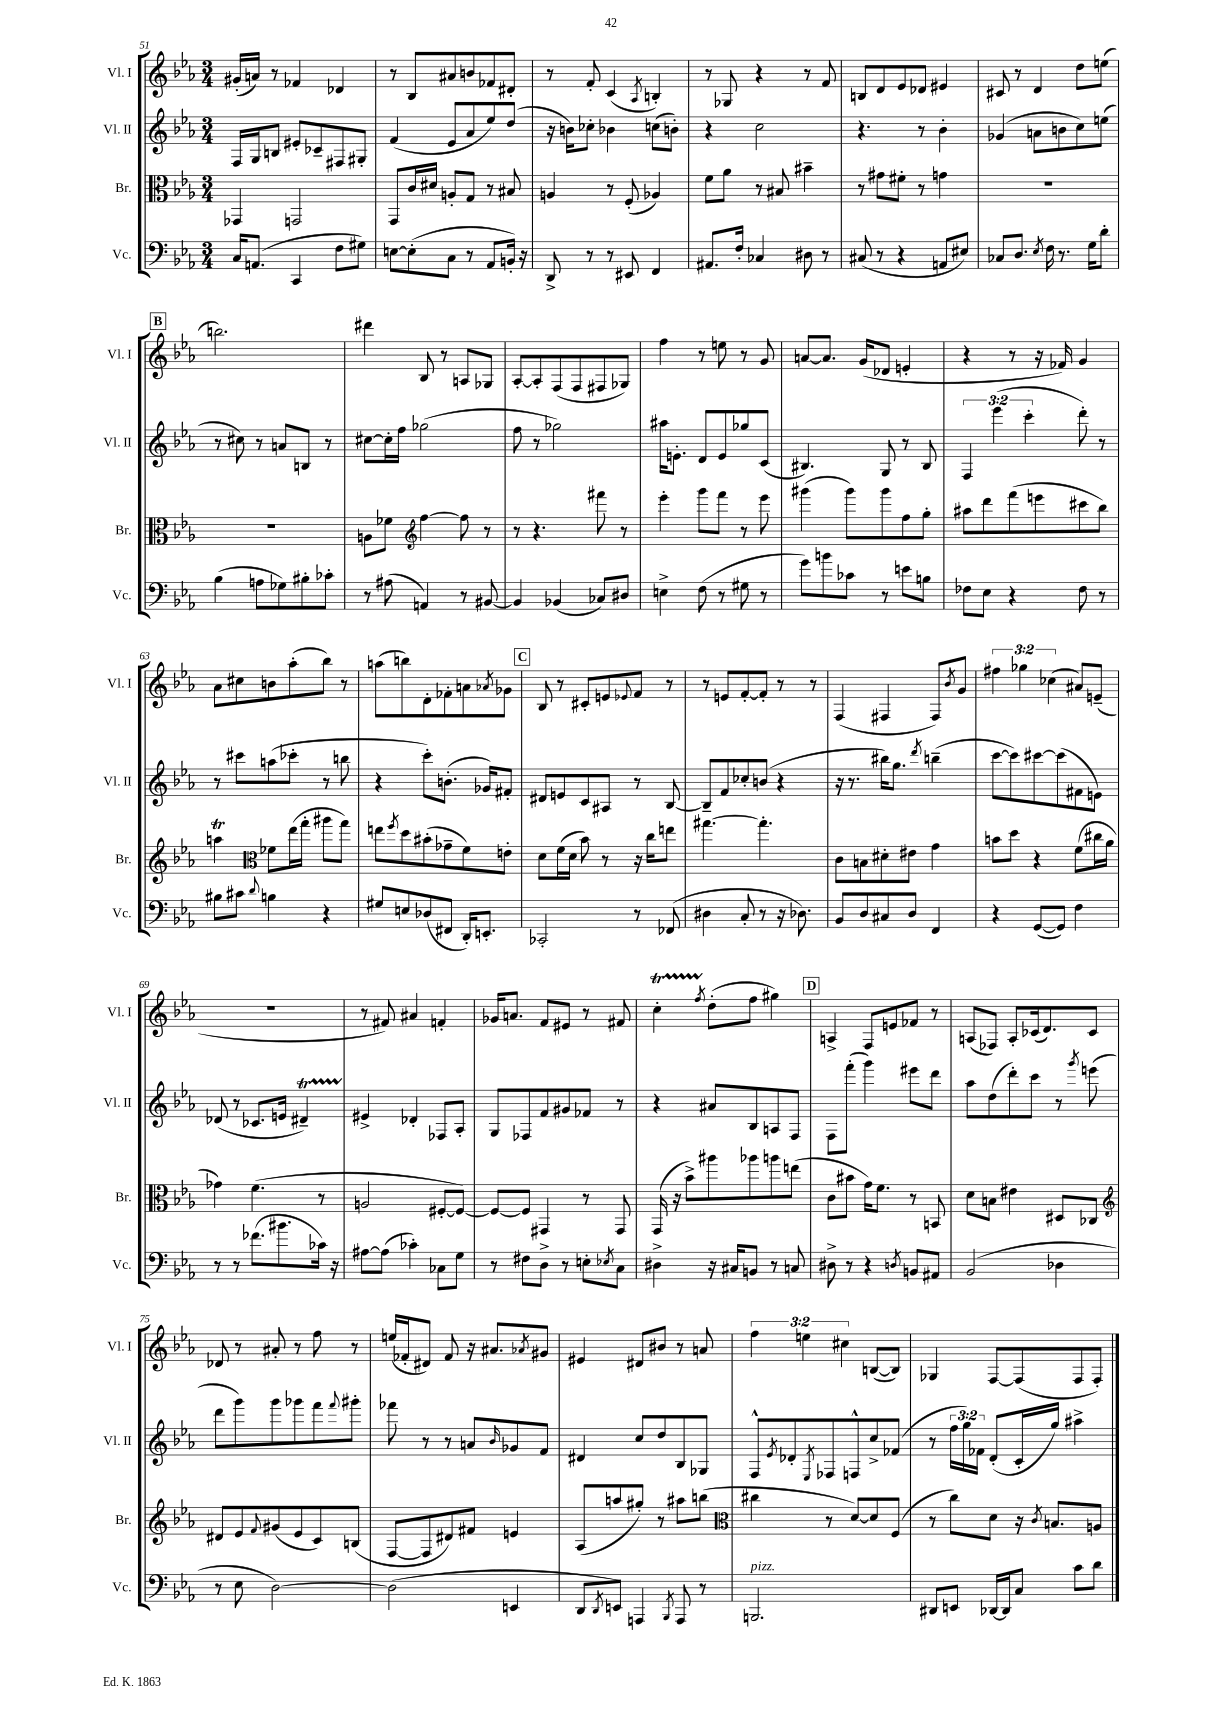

**kern	**kern	**kern	**kern
*staff4	*staff3	*staff2	*staff1
*clefF4	*clefC3	*clefG2	*clefG2
*k[b-e-a-]	*k[b-e-a-]	*k[b-e-a-]	*k[b-e-a-]
*M3/4	*M3/4	*M3/4	*M3/4
16C	4GG-	16F	(16g#'
(8.AA	.	16G	16a)
.	.	8B	8r
4CC	2GG	8e#'	4f-
.	.	8c-~	.
8F	.	8F#	4d-
8G#)	.	8G#'	.
=	=	=	=
[8E	8GG	(4f	8r
(8E']	16c	.	8B-
.	16d#	.	.
8C	8A'	8e-	8a#
8r	8G	8a-	8b
8AA-	8r	8ee-)	8f-
16BB')	8B#	(8dd	8d#'
16r	.	.	.
=	=	=	=
8DD^	4A	16r	8r
.	.	16b)	.
8r	.	8cc-'	8f'
8r	8r	4b-	(4c
8EE#	(8F'	.	.
.	.	.	8qA-
4FF	4A-)	(8cc	4B')
.	.	8b')	.
=	=	=	=
8.AA#	8f	4r	8r
.	8a-	.	8G-
16F'	.	.	.
4C-	8r	2cc	4r
.	8B#	.	.
8D#	4b#~	.	8r
8r	.	.	8f
=	=	=	=
(8C#	8r	4.r	8B
8r	8g#	.	8d
4r	8f#'	.	8e-
.	8r	8r	8d-
8AA	4g	4b-'	4e#
8E#)	.	.	.
=	=	=	=
8C-	2.r	(4g-	8c#
8.D	.	.	8r
.	.	8a	4d
8qE-	.	.	.
16F	.	.	.
8.r	.	8b	.
.	.	8cc)	8dd
16G	.	.	.
8d'	.	(8ee	(8ee
=	=	=	=
(4B-	2.r	8r	2.bb)
.	.	8cc#)	.
8A	.	8r	.
8G-)	.	8a	.
8B#'	.	8B	.
8c-'	.	8r	.
=	=	=	=
8r	8A	[8cc#	4ddd#
(8A#	8f-	16cc#']	.
.	.	16ff	.
*	*clefG2	*	*
4AA)	[4ff	(2gg-	8B-
.	.	.	8r
8r	8ff]	.	8A
[8BB#	8r	.	8G-
=	=	=	=
4BB#]	8r	8ff	[8A-'
.	4.r	8r	8A-']
(4BB-	.	2gg-)	(8F
.	.	.	8F
8C-)	8fff#	.	8F#
8D#	8r	.	8G-)
=	=	=	=
4E^	4eee-'	16aa#	4ff
.	.	8.e'	.
(8F	8ggg	8d	8r
8r	8fff	8e	8ee
8G#	8r	8gg-	8r
8r	8eee-	(8c	8g
=	=	=	=
8g)	(4ggg#	4.B#)	[8a
8b	.	.	8.a]
8c-	8ggg#)	.	.
.	.	.	(16g
8r	8ggg#	8G	8d-
8e	8ff	8r	4e'
8B	8gg'	8B#	.
=	=	=	=
8F-	8aa#	6F	4r
8E-	8ddd	.	.
.	.	(6eee-	.
4r	(8fff	.	8r
.	.	6ccc'	.
.	8eee	.	16r
.	.	.	16f-)
8F-	8ccc#	8ddd')	4g
8r	8bb-)	8r	.
=	=	=	=
8B#	4aa	8r	8a-
8c#	.	8ccc#	8cc#
*	*clefC3	*	*
8qqd	.	.	.
4B	8f-	(8aa	8b
.	(16ee-	8ccc-'	(8aa-'
.	16gg'	.	.
4r	8aa#	8r	8bb-)
.	8gg)	8bb	8r
=	=	=	=
8G#	8ee	4r	(8aa
.	8qff	.	.
8E	8dd	.	8bb)
(8D-	(8b#'	8ccc')	8d'
8FF#	8g-~	(8.b'	8f-'
16DD')	8f)	.	8a
8.EE'	.	16g-)	.
.	.	.	8qa-
.	8e'	8f#'	8g-
=	=	=	=
2CC-'	8d	8d#	8B-
.	(16f	8e	8r
.	16d	.	.
.	8b-)	8c	8c#'
.	8r	8A#	8e
.	.	.	8qqe-
8r	16r	8r	8f
.	16cc	.	.
(8FF-	8ee	[8B-	8r
=	=	=	=
4D#	[4.gg#	8B-~]	8r
.	.	8f	8e
8C'	.	8cc-'	[8f'
8r	4.gg#']	(8b	8f']
16r	.	4r	8r
8.D-)	.	.	.
.	.	.	8r
=	=	=	=
8BB-	8c	16r	(4F
.	.	8.r	.
8D	8B	.	.
8C#	8d#'	16bb#)	4F#
.	.	8.gg	.
8D	8e#	.	.
.	.	8qddd	.
4FF	4g	(4bb~	8F#)
.	.	.	8qb-
.	.	.	8g
=	=	=	=
4r	8b	[8ccc	6ff#
.	8dd	8ccc])	.
.	.	.	6gg-
([8GG	4r	[8ccc#	.
.	.	.	(6cc-
8GG])	.	(8ccc#]	.
4F	(8f	8f#	8a#)
.	16cc#	8e)	(8e~
.	16a-	.	.
=	=	=	=
8r	4g-)	(8d-	2.r
8r	.	8r	.
(8.f-	(4.f	8.c-	.
8.b#	.	16e	.
.	.	4d#~)	.
16c-)	8r	.	.
16r	.	.	.
=	=	=	=
[8A#	2A	4e#^	8r
(8A#]	.	.	8f#)
4c-')	.	4d-'	4a#
8C-	[8F#'	8F-	4f'
8G	8F#_)	8A-'	.
=	=	=	=
8r	8F#_	8G	16g-
.	.	.	8.a
8F#	8F#]	8F-	.
8D^	4GG#	8f	8f
8r	.	8g#	8e#
8E'	8r	8f-	8r
8qE-	.	.	.
8C	8GG#	8r	8f#
=	=	=	=
4D#^	(16GG	4r	4cc'
.	16r	.	.
.	8b-^)	.	.
.	.	.	8qff
16r	8aa#	8a#	(8dd'
16C#	.	.	.
8BB	8aa-	8B-	8ff
8r	8aa	8A	4gg#)
8C	(8ee	8F	.
=	=	=	=
8D#^	8c	8F	4A^
8r	8b#	(8fff'	.
4r	16g)	4ggg)	8F
.	8.f	.	.
.	.	.	8e
8qD	.	.	.
8BB	8r	8eee#	8f-
8AA#	8BB	8ddd	8r
=	=	=	=
(2BB-	8d	8aa-	(8A
.	8B	(8dd	8F-)
.	4e#	8ddd')	8A'
.	.	8ccc	(16c-
.	.	.	8.d)
4D-	8D#	8r	.
.	.	8qggg	.
.	8C-	(8eee	8c-
=	=	=	=
*	*clefG2	*	*
8r	8d#	8ddd	8d-
8E-	8e-	8ggg)	8r
.	8qqf	.	.
[2D)	(8g#	8ggg	8a#'
.	8e-	8ggg-	8r
.	8c)	8fff	8ff
.	.	8qqfff	.
.	(8B	8ggg#'	8r
=	=	=	=
(2D]	[8F	8fff-	(16ee
.	.	.	16f-'
.	8F]	8r	8d#)
.	8d#)	8r	8f-
.	8f#	8a	16r
.	.	.	8.a#
.	.	16qqb-	.
4EE	4e	8g-	.
.	.	.	8qa-
.	.	8f	8g#
=	=	=	=
8DD	(8A-	4d#	4e#
8qDD	.	.	.
8EE)	8aa	.	.
4AAA	8gg#')	8cc	8d#
.	8r	8dd	8b#
8qBBB-	.	.	.
8AAA	8aa#	8B-	8r
8r	(8bb	8G-	8a
=	=	=	=
*	*clefC3	*	*
2.BBB	4cc#	8F^^	6ff
.	.	8qe-	.
.	.	8d-'	.
.	.	.	6ee
.	.	8qE-	.
.	8r	8F-	.
.	.	.	6cc#
.	[8d)	8F^^	.
.	8d]	8cc^	([8B
.	(8F	(8f-	8B])
=	=	=	=
8DD#	8r	8r	4G-
8EE	8cc)	24ff	.
.	.	24gg)	.
.	.	24f-	.
[16DD-	8d	(8d'	[8F
16DD-]	.	.	.
8C	16r	16c'	(8F]
.	8qc	.	.
.	8.B	16gg)	.
8c	.	4aa#^	8F
8d	8A	.	8F')
==	==	==	==
*-	*-	*-	*-
